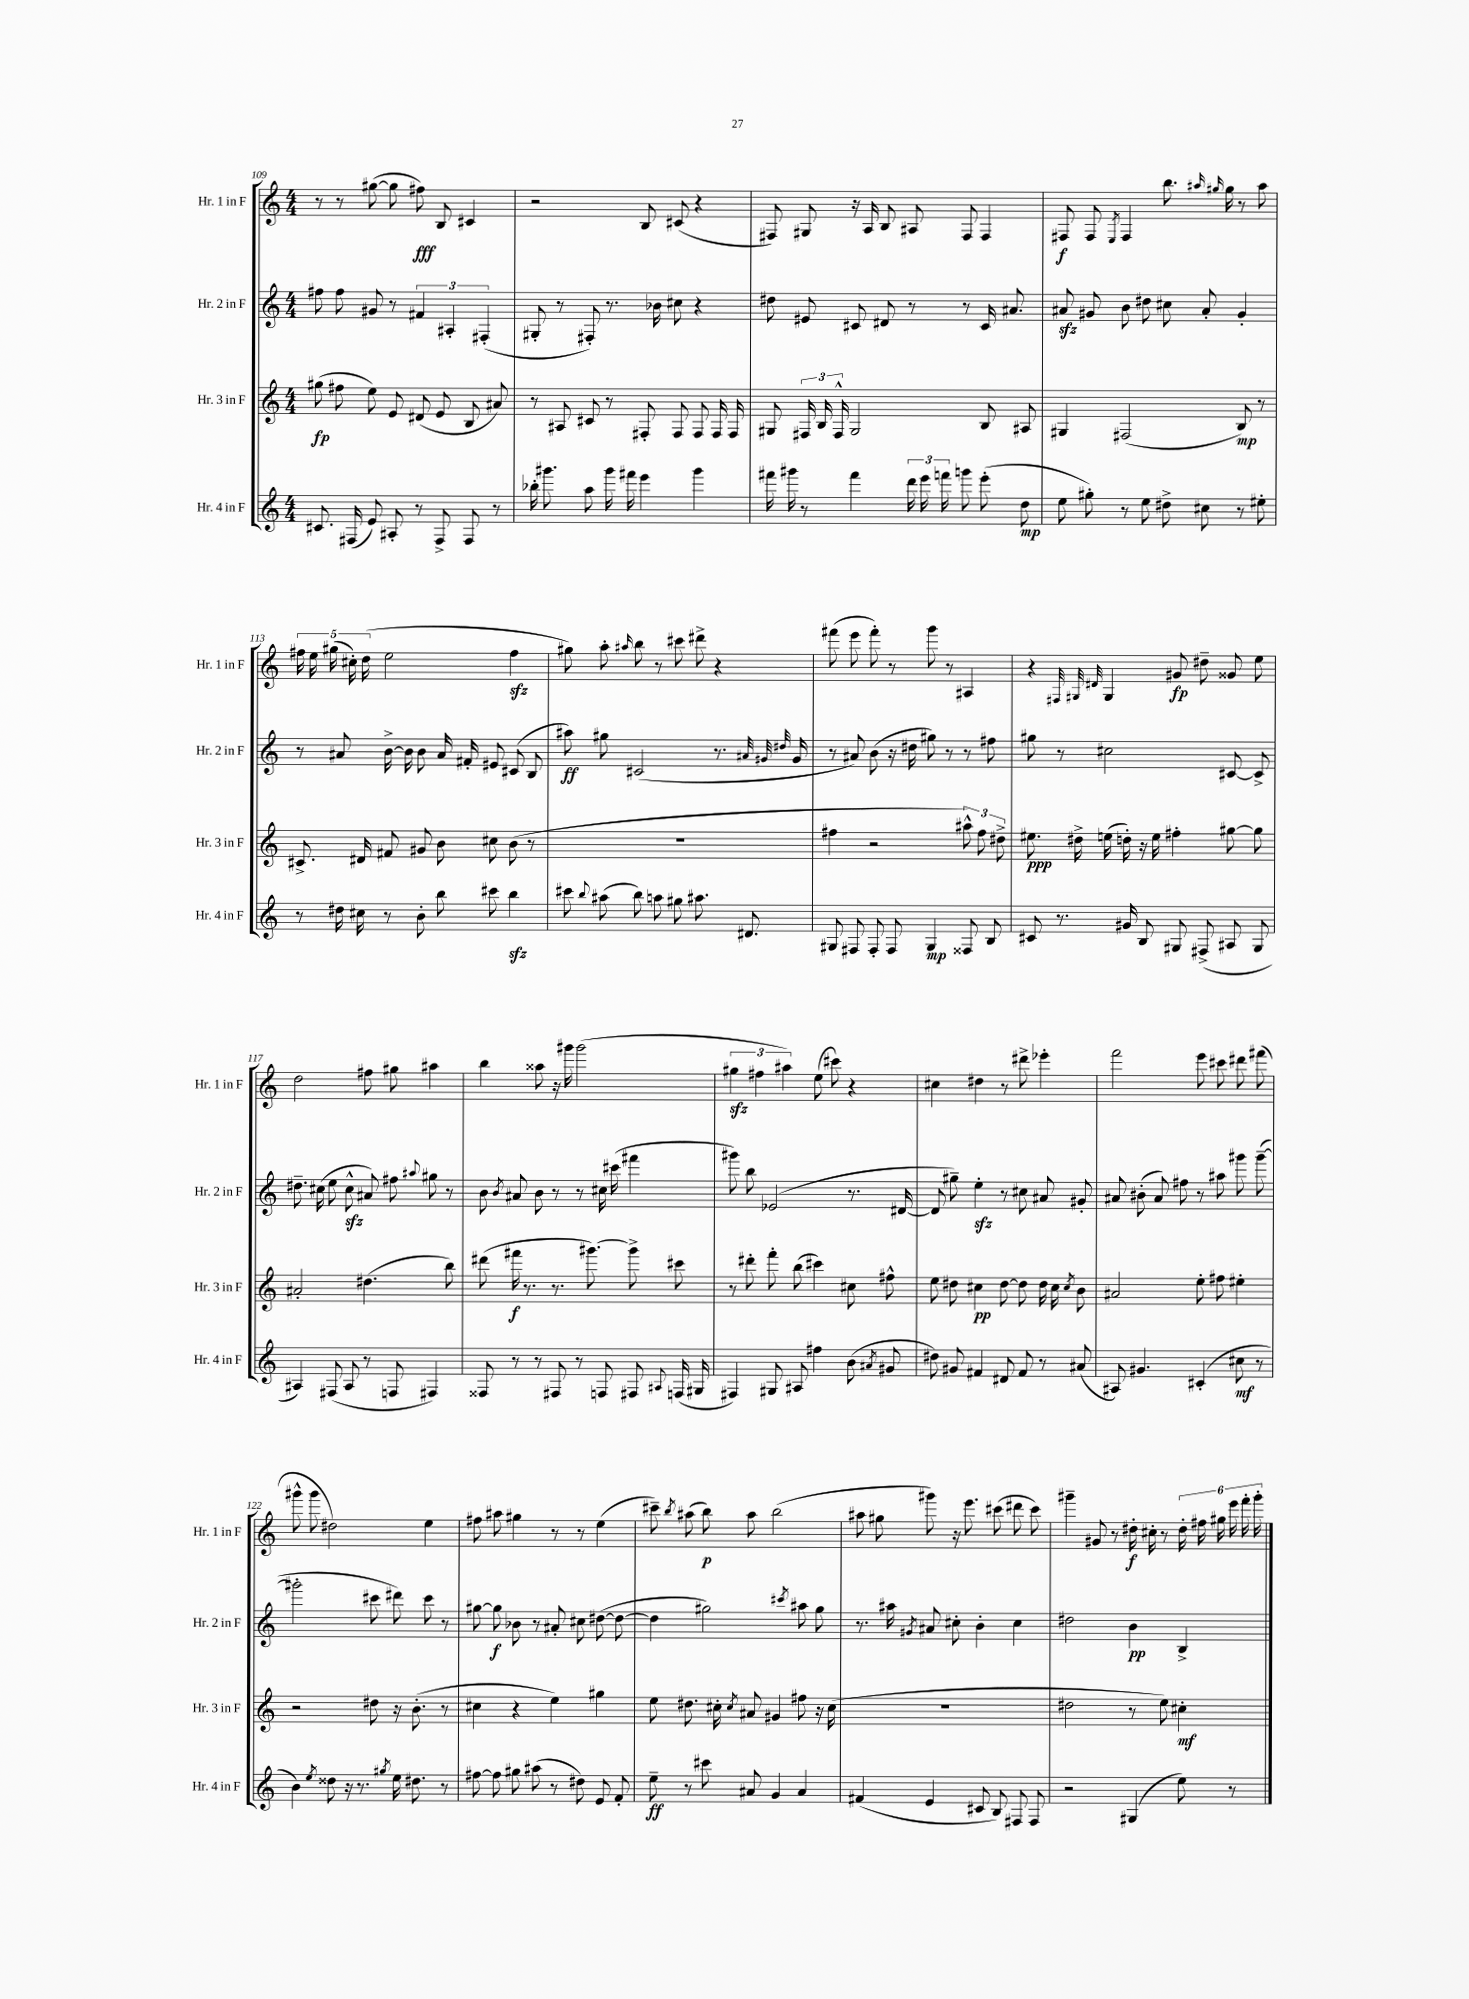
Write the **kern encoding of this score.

**kern	**kern	**kern	**kern
*staff4	*staff3	*staff2	*staff1
*clefG2	*clefG2	*clefG2	*clefG2
*k[]	*k[]	*k[]	*k[]
*M4/4	*M4/4	*M4/4	*M4/4
8.c#/	(8gg#\	8ff#\	8r
.	8ff#\	8ff#\	8r
(16F#/	.	.	.
8e/)	8ee\)	8g#/	([8gg#\
8A#'/	8e/	8r	8gg#\]
8r	(8d#/	6f#/	8ff#\)
8F#^/	8e/	.	8B/
.	.	6A#'/	.
8F#/	8B/	.	4c#/
.	.	(6F#'/	.
8r	8a#/)	.	.
=	=	=	=
16bb-'\	8r	8G#'/	2r
8.ggg#\	.	.	.
.	8A#/	8r	.
8aa\	8c#/	8F#'/)	.
16ggg#\	8r	8.r	.
16fff#\	.	.	.
4eee\	8F#'/	.	8B/
.	.	16b-\	.
.	8F#/	8cc#\	(8c#/
4ggg#\	8F#/	4r	4r
.	16F#/	.	.
.	16F#/	.	.
=	=	=	=
16fff#\	8G#/	8dd#\	8F#/)
16ggg#\	.	.	.
8r	24F#/	8e#/	8G#/
.	24B/	.	.
.	24F#^^/	.	.
4fff#\	2G#/	8c#/	16r
.	.	.	16A/
.	.	8d#/	8B/
24ddd\	.	8r	8A#/
24eee\	.	.	.
24fff\	.	.	.
8ggg\	.	8r	8F#/
(8eee'\	8B/	16c#/	4F#/
.	.	8.a#/	.
8dd\	8A#/	.	.
=	=	=	=
8ee\	4G#/	8a#/	8F#/
8gg#'\)	.	8g#/	8F#/
.	.	.	8qE/
8r	(2F#/	8b\	4F#/
8ee\	.	8dd#\	.
8dd#^\	.	8cc#\	8.bb\
8cc#\	.	8a#'/	.
.	.	.	16qqaa#/
.	.	.	16qqgg#/
.	.	.	16gg#\
8r	8B/)	4g#'/	8r
8ee#'\	8r	.	8aa#\
=	=	=	=
8r	8.c#^/	8r	20ff#\
.	.	.	20ee\
.	.	.	(20gg#\
16dd#\	.	8a#/	.
.	.	.	20cc#'\)
16cc#\	16d#/	.	.
.	.	.	(20dd\
8r	8f#/	[16b^\	2ee\
.	.	16b\]	.
8b'\	8g#/	8b\	.
8bb\	8b\	16a#/	.
.	.	16f#'/	.
8ccc#\	8cc#\	8e#/	.
4bb\	(8b\	(8c#/	4ff#\
.	8r	8B/	.
=	=	=	=
8ccc#\	1r	8aa#\)	8gg#\)
8qqbb/	.	.	.
(8aa#\	.	8gg#\	8aa'\
.	.	.	16qqaa#/
8bb\)	.	(2c#/	8bb\
8aa\	.	.	8r
8gg#\	.	.	8ccc#\
8.aa#\	.	.	8ddd#^\
.	.	8.r	4r
8.d#/	.	.	.
.	.	32qqa#/	.
.	.	32qqg#/	.
.	.	32qqdd#/	.
.	.	16g#/	.
=	=	=	=
8G#/	4ff#\	8r	(8fff#\
8F#/	.	8a#/)	8eee\
8F#'/	2r	(8b\	8fff#'\)
8F#/	.	16r	8r
.	.	16dd#\	.
4G#/	.	8gg#\)	8ggg\
.	.	8r	8r
8F##/	12aa#^^\)	8r	4A#/
.	12ff#\	.	.
8B/	.	8ff#\	.
.	12dd#^\	.	.
=	=	=	=
8c#/	8.ee#\	8gg#\	4r
8.r	.	8r	.
.	16dd#^\	.	.
.	.	.	32qqF#/
.	.	.	32qqG#/
.	.	.	32qqd#/
.	(16ee\	2cc#\	4G#/
16g#/	16dd'\)	.	.
8B/	16r	.	.
.	16ee\	.	.
8G#/	4ff#'\	.	8g#/
(8F#^/	.	.	8dd#~\
8A#/	[8gg#\	[8c#/	8g##/
8G#/	8gg#\]	8c#^/]	8ee\
=	=	=	=
4A#/)	2a#'/	8.dd#~\	2dd\
.	.	(16cc#\	.
(8F#/	.	8ee\	.
8A#/	.	8cc#^^\	.
8r	(4.dd#\	8a#/)	8ff#\
8F/	.	8ff#\	8gg#\
.	.	8qqaa#/	.
4F#/)	.	8gg#\	4aa#\
.	8bb\)	8r	.
=	=	=	=
8F##/	(8ddd#\	8b\	4bb\
.	.	8qb/	.
8r	16fff#\	8a#/	.
.	8.r	.	.
8r	.	8b\	8aa##\
8F#/	8.r	8r	16r
.	.	.	16ggg#\
8r	.	8r	(2ggg#\
.	[8.ggg#\)	.	.
8F/	.	16cc#\	.
.	.	(16ccc#\	.
8F#/	8ggg#^\]	4fff#\	.
8qqA#/	.	.	.
(16F/	8ccc#\	.	.
16G#/	.	.	.
=	=	=	=
4F#/)	8r	8ggg#\)	6gg#\
.	8ddd#'\	8bb\	.
.	.	.	6ff#\
8G#/	8fff'\	(2e-/	.
.	.	.	6aa#\)
8A#/	(8bb\	.	.
4ff#\	4ccc#\)	.	(8ee\
.	.	.	8ccc#\)
(8b\	8cc#\	8.r	4r
8qa#/	.	.	.
8g#/	8ff#^^\	.	.
.	.	[16d#/	.
=	=	=	=
8dd#\)	8ee\	8d#/]	4cc#\
8g#/	8dd#\	8gg#~\)	.
4f#/	4cc#\	4ee'\	4dd#\
8d#/	[8dd#\	8r	8r
8f#/	8dd#\]	8cc#\	8ddd#^\
8r	16dd#\	8a#/	4eee-'\
.	16cc#\	.	.
.	8qcc#/	.	.
(8a#/	8b\	8g#'/	.
=	=	=	=
8A#/)	2a#/	8a#/	2fff\
4.g#/	.	(8b#'\	.
.	.	8a#/)	.
.	.	8ff#\	.
(4c#'/	8ee'\	8r	8eee\
.	8ff#\	8aa#\	8ccc#\
8cc#\	4ee#'\	8ggg#\	8ddd#\
8r	.	([8ggg#~\	(8fff#\
=	=	=	=
4b\)	2r	2ggg#'\]	8ggg#^^\
.	.	.	8ggg#\
8qee/	.	.	.
8dd##\	.	.	2dd#\)
16r	.	.	.
8.r	.	.	.
.	8dd#\	8ccc#\	.
8qgg#/	.	.	.
16ee\	16r	8ddd#\)	.
8.dd#\	(8.b'\	.	.
.	.	8ccc#\	4ee\
8r	8r	8r	.
=	=	=	=
[8ff#\	4cc#\	[8gg#\	8ff#\
8ff#\]	.	8gg#\]	8aa#\
8gg#\	4r	8b-\	4gg#\
(8aa#\	.	8r	.
8r	4ee\)	8a#'/	8r
8dd#\)	.	8cc#\	8r
8e/	4gg#\	([8dd#\	(4ee\
8f'/	.	8dd#\_	.
=	=	=	=
8ee~\	8ee\	4dd#\]	8ccc#~\)
.	.	.	8qbb/
8r	8.dd#\	.	(8aa#\
8ccc#\	.	2gg#\)	8bb\)
.	16cc#'\	.	.
.	8qcc#/	.	.
8a#/	8a#/	.	8aa#\
4g/	4g#/	.	(2bb\
.	.	8qccc#/	.
4a#/	8ff#\	8aa#\	.
.	16r	8gg#\	.
.	(16cc#\	.	.
=	=	=	=
(4f#/	1r	8.r	8aa#\
.	.	.	8gg#\
.	.	16aa#\	.
.	.	8qg#/	.
4e/	.	8a#/	8ggg#\)
.	.	8cc#'\	16r
.	.	.	8.eee\
8c#/	.	4b'\	.
8B/)	.	.	(8ccc#\
8F#/	.	4cc#\	8ddd#\
8F#/	.	.	8ccc#\)
=	=	=	=
2r	2dd#\	2dd#\	4ggg#~\
.	.	.	8g#/
.	.	.	8r
(4G#/	8r	4b\	16dd#'\
.	.	.	16cc#'\
.	8ee\)	.	8r
8ee\)	4cc#'\	4B^/	24dd#'\
.	.	.	24ff#\
.	.	.	24gg#\
8r	.	.	24eee\
.	.	.	24fff'\
.	.	.	24ggg#'\
==	==	==	==
*-	*-	*-	*-
